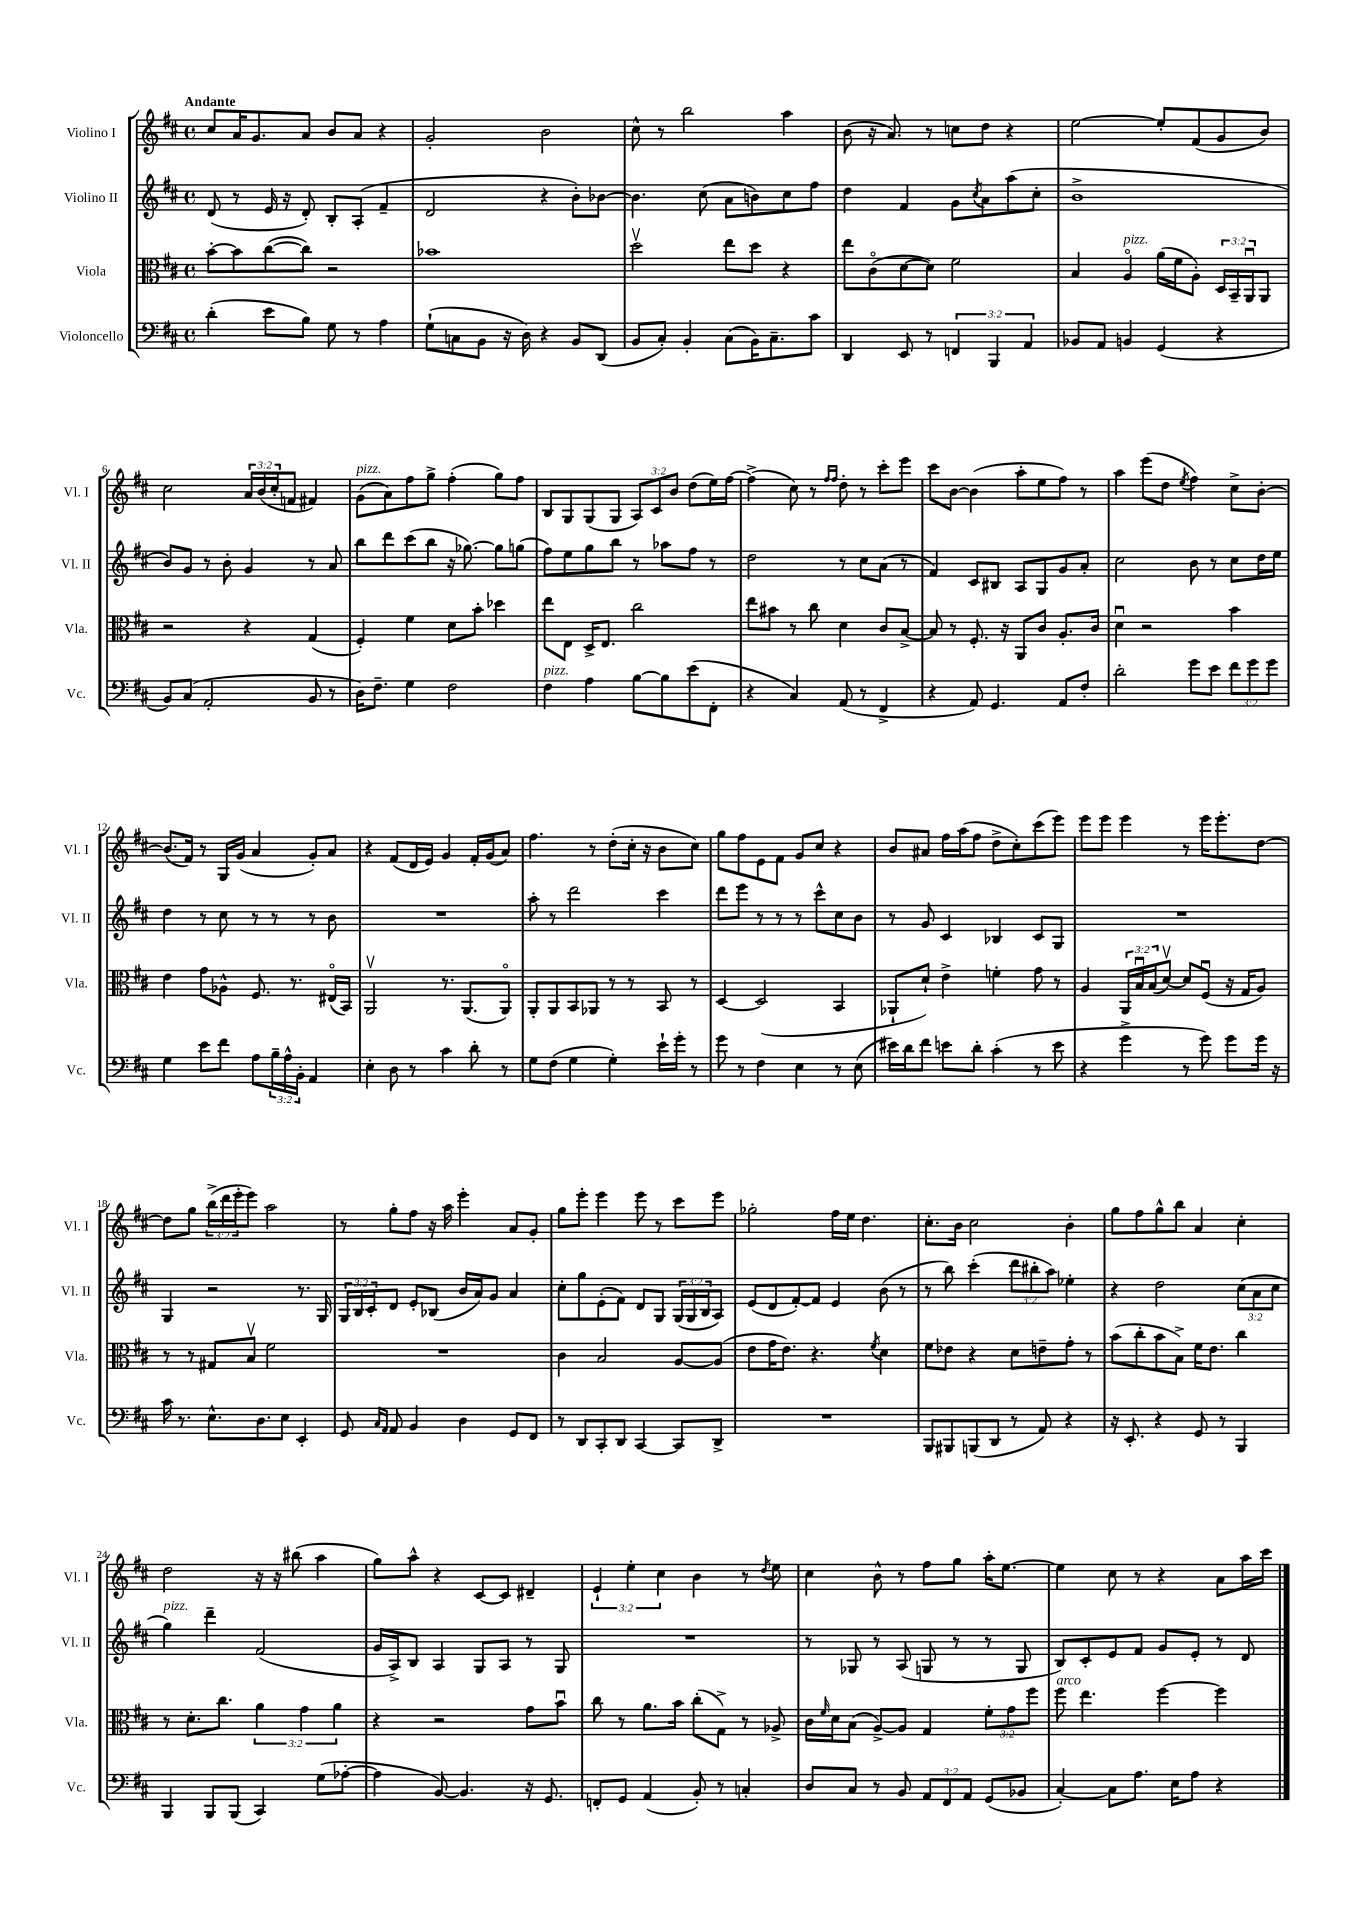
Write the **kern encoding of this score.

**kern	**kern	**kern	**kern
*staff4	*staff3	*staff2	*staff1
*clefF4	*clefC3	*clefG2	*clefG2
*k[f#c#]	*k[f#c#]	*k[f#c#]	*k[f#c#]
*M4/4	*M4/4	*M4/4	*M4/4
*met(c)	*met(c)	*met(c)	*met(c)
(4d'\	[8b'\L	(8d/	8cc#/L
.	8b\]	8r	16a/K
.	.	.	8.g/
8e\L	([8cc#\	16e/	.
.	.	16r	.
8B\J)	8cc#\]J)	8d'/)	8a/J
8G\	2r	8B'/L	8b/L
8r	.	(8A'/J	8a/J
4A\	.	4f#~/	4r
=	=	=	=
(8G`\L	1b-	2d/	2g'/
8C\	.	.	.
8BB\J	.	.	.
16r	.	.	.
16D\)	.	.	.
4r	.	4r	2b\
8BB/L	.	8b'\L)	.
(8DD/J	.	[8b-\J	.
=	=	=	=
8BB/L	2ddv\	4.b-\]	8cc#^^\
8C#'/J)	.	.	8r
4BB'/	.	.	2bb\
.	.	(8cc#\	.
(8C#\L	8ee\L	8a\L	.
16BB\K)	8dd\J	8b\)	.
8.C#~\	.	.	.
.	4r	8cc#\	4aa\
8c#\J	.	8ff#\J	.
=	=	=	=
4DD/	8ee\L	4dd\	(8b\
.	(8c#o\	.	16r
.	.	.	8.a/)
8EE/	[8d\	4f#/	.
8r	8d\]J)	.	8r
6FF/	2f#\	8g\L	8cc\L
.	.	8qcc#/	.
.	.	8a\	8dd\J
6BBB/	.	.	.
.	.	(8aa\	4r
6AA/	.	.	.
.	.	8cc#'\J	.
=	=	=	=
8BB-/L	4B/	1b^	[2ee\
8AA/J	.	.	.
4BB/	4Ao/	.	.
(4GG/	(16a\LL	.	8ee'/]L
.	16f#\J	.	.
.	8A'\J)	.	(8f#/
4r	24D/LL	.	8g/
.	24BB~/	.	.
.	24AAu/J	.	.
.	8AA/J	.	8b/J)
=	=	=	=
8BB/L)	2r	8b/L)	2cc#\
(8C#/J	.	8g/J	.
2AA'/	.	8r	.
.	.	8b'\	.
.	4r	4g/	24a/LL
.	.	.	(24b/
.	.	.	24cc#'/J
.	.	.	8f/J
8BB/	(4G/	8r	4f#/)
8r	.	8a/	.
=	=	=	=
16D\LK)	4F#'/)	8bb\L	(8g\L
8.F#~\J	.	.	.
.	.	8ddd\	8a\)
4G\	4f#\	(8ccc#\	8ff#\
.	.	8bb\J	8gg^\J
2F#\	8d\L	16r	(4ff#'\
.	.	[8.gg-\)	.
.	8b'\J	.	.
.	4dd-\	8gg-\]L	8gg\L)
.	.	(8gg\J	8ff#\J
=	=	=	=
4F#\	8ee\L	8ff#\L)	8B/L
.	8E\J	8ee\	8G/
4A\	16D^/LK	8gg\	(8G/
.	8.E/J	.	.
.	.	8bb\J	8G/J
[8B\L	2cc#\	8r	12A/L)
.	.	.	12c#/
8B\]	.	8aa-\L	.
.	.	.	12b/J
(8e\	.	8ff#\J	(8dd\L
8FF#'\J	.	8r	16ee\L)
.	.	.	[16ff#\JJ
=	=	=	=
4r	8ee\L	2dd\	(4ff#^\]
.	8b#\J	.	.
4C#/)	8r	.	8cc#\)
.	8cc#\	.	8r
.	.	.	16qqff#/LL
.	.	.	16qqff#/JJ
(8AA/	4d\	8r	8dd'\
8r	.	8cc#\L	8r
4FF#^/	8c#/L	(8a\J	8ccc#'\L
.	[8B^/J	8r	8eee\J
=	=	=	=
4r	8B/]	4f#/)	8ccc#\L
.	8r	.	[8b\J
8AA/)	8.F#'/	8c#/L	(4b\]
4.GG/	.	8B#/J	.
.	16r	.	.
.	8AA/L	8A/L	8aa'\L
.	8c#/J	8G/	8ee\
8AA/L	8.A'/L	8g/	8ff#\J)
8F#'/J	.	8a'/J	8r
.	16c#/Jk	.	.
=	=	=	=
2d'\	4du\	2cc#\	4aa\
.	2r	.	(8eee\L
.	.	.	8dd\J
.	.	.	8qee/
8g\L	.	8b\	4ff#\)
8e\J	.	8r	.
12f#\L	4b\	8cc#\L	8cc#^\L
12g\	.	.	.
.	.	16dd\L	[8b'\J
12g\J	.	.	.
.	.	16ee\JJ	.
=	=	=	=
4G\	4e\	4dd\	(8.b/]L
.	.	.	16f#/Jk)
8e\L	8g\L	8r	8r
8f#\J	8A-^^\J	8cc#\	16G/LL
.	.	.	(16g/JJ
8A\L	8.F#/	8r	4a/
24B~\L	.	8r	.
24A^^\	.	.	.
.	8.r	.	.
24BB'\JJ	.	.	.
4AA/	.	8r	8g'/L)
.	(16E#o/LL	8b\	8a/J
.	16BB/JJ)	.	.
=	=	=	=
4E'\	2AAv/	1r	4r
8D\	.	.	(8f#/L
8r	.	.	16d/L
.	.	.	16e/JJ)
4c#\	8.r	.	4g/
.	(8.AA/L	.	.
8d'\	.	.	16f#'/LL
.	.	.	(16g/J
8r	8AAo/J)	.	8a/J)
=	=	=	=
8G\L	8AA'/L	8aa'\	4.ff#\
(8F#\J	8AA/	8r	.
4G\	8BB/	2ddd\	.
.	8AA-/J	.	8r
4G'\)	8r	.	(8dd'\L
.	8r	.	16cc#'\Jk
.	.	.	16r
16e`\LL	8BB/	4ccc#\	8b\L
16g'\JJ	.	.	.
8r	8r	.	8cc#\J)
=	=	=	=
8g\	[4D/	8ddd\L	8gg\L
8r	.	8eee\J	8ff#\
4F#\	(2D/]	8r	8e\
.	.	8r	8f#\J
4E\	.	8r	8g/L
.	.	8ccc#^^\L	8cc#/J
8r	4BB/	8cc#\	4r
(8E\	.	8b\J	.
=	=	=	=
16e#\LL)	8AA-`/L	8r	8b/L
16d\J	.	.	.
8f#\J	8d`/J)	8g/	8a#/J
8e\L	4e^\	4c#/	16ff#\LL
.	.	.	(16aa\J
8d'\J	.	.	8ff#\J
(4c#'\	4f'\	4B-/	8dd^\L
.	.	.	8cc#'\)
8r	8g\	8c#/L	(8ccc#\
8e\	8r	8G/J	8eee\J)
=	=	=	=
4r	4A/	1r	8eee\L
.	.	.	8eee\J
4g^\	24AA/LL	.	4eee\
.	24Bu/	.	.
.	(24B/J	.	.
.	[8dv/J)	.	.
8r	8d/]L	.	8r
8g\)	(8F#u/J	.	16eee\LK
.	.	.	8.eee'\
8g\L	16r	.	.
.	16G/LK	.	.
16g\Jk	8A/J)	.	[8dd\J
16r	.	.	.
=	=	=	=
16c#\	8r	4G/	8dd\]L
8.r	.	.	.
.	8r	.	8gg\J
8.E^^\L	8G#/L	2r	(24bb^\LL
.	.	.	24ddd\
.	.	.	24eee'\J
.	8Bv/J	.	8eee\J)
8.D\	.	.	.
.	2f#\	.	2aa\
8E\J	.	.	.
4EE'/	.	8.r	.
.	.	16G/	.
=	=	=	=
8GG/	1r	24G/LL	8r
.	.	24B/	.
.	.	24c#'/J	.
16qqC#/LL	.	.	.
16qqAA/JJ	.	.	.
8AA/	.	8d/J	8gg'\L
4BB/	.	8e'/L	8ff#\J
.	.	(8B-/J	16r
.	.	.	16aa\
4D\	.	16b/LL	4eee'\
.	.	16a/J)	.
.	.	8g/J	.
8GG/L	.	4a/	8a/L
8FF#/J	.	.	8g'/J
=	=	=	=
8r	4c#\	8cc#'\L	8gg\L
8DD/L	.	8gg\	8eee'\J
8CC#'/	2B/	(8e'\	4eee\
8DD/J	.	8f#\J)	.
[4CC#/	.	8d/L	8eee\
.	.	8G/J	8r
8CC#/]L	[8A/L	(24G/LL	8ccc#\L
.	.	24G/	.
.	.	24B/J	.
8DD^/J	(8A/]J	8A/J)	8eee\J
=	=	=	=
1r	8e\L	(8e/L	2gg-'\
.	16g\K	8d/	.
.	8.e\J)	.	.
.	.	[8f#'/)	.
.	4.r	8f#/]J	.
.	.	4e/	16ff#\LL
.	.	.	16ee\JJ
.	.	.	4.dd\
.	8qf#/	.	.
.	4d\	(8b\	.
.	.	8r	.
=	=	=	=
8BBB/L	8f#\L	8r	8.cc#'\L
8BBB#/	8e-\J	8bb\)	.
.	.	.	16b\Jk
(8BBB/	4r	(4ccc#'\	2cc#\
8DD/J	.	.	.
8r	8d\L	12ddd\L	.
.	.	12bb#'\	.
8AA/)	8e~\	.	.
.	.	12aa\J)	.
4r	8g'\J	4ee-'\	4b'\
.	8r	.	.
=	=	=	=
16r	(8b\L	4r	8gg\L
8.EE'/	.	.	.
.	8cc#'\	.	8ff#\
4r	8b\	2dd\	8gg^^\
.	8B^\J)	.	8bb\J
8GG/	16f#\LK	.	4a/
.	8.e\J	.	.
8r	.	.	.
4BBB/	4cc#\	(12cc#\L	4cc#'\
.	.	12a\	.
.	.	12cc#\J	.
=	=	=	=
4BBB/	8r	4gg\)	2dd\
.	8.d'\L	.	.
8BBB/L	.	4ddd~\	.
.	8.cc#\J	.	.
(8BBB/J	.	.	.
4CC#/)	6a\	(2f#/	16r
.	.	.	16r
.	.	.	(8bb#\
.	6g\	.	.
(8G\L	.	.	4aa\
.	6a\	.	.
[8A-'\J	.	.	.
=	=	=	=
4A-\]	4r	16g/LL	8gg\L)
.	.	16A^/J)	.
.	.	8B/J	8aa^^\J
[8BB/)	2r	4A/	4r
4.BB/]	.	.	.
.	.	8G/L	[8c#/L
.	.	8A/J	8c#/]J
16r	8g\L	8r	4d#~/
8.GG/	.	.	.
.	8bu\J	8G/	.
=	=	=	=
8FF'/L	8cc#\	1r	6e`/
8GG/J	8r	.	.
.	.	.	6ee'\
(4AA/	8.a\L	.	.
.	.	.	6cc#\
.	16b\Jk	.	.
8BB'/)	(8cc#'\L	.	4b\
8r	8G^\J)	.	.
4C'/	8r	.	8r
.	.	.	8qdd/
.	8A-^/	.	8ee\
=	=	=	=
8D/L	16c#\LL	8r	4cc#\
.	16qqf#/	.	.
.	16d\J	.	.
8C#/J	(8B\J	8G-/	.
8r	[8A^/L)	8r	8b^^\
8BB/	8A/]J	(8A/	8r
12AA/L	4G/	8G/	8ff#\L
12FF#/	.	.	.
.	.	8r	8gg\J
12AA/J	.	.	.
(8GG/L	12f#'\L	8r	16aa'\LK
.	.	.	[8.ee\J
.	12g\	.	.
8BB-/J	.	8G/	.
.	12ff#\J	.	.
=	=	=	=
[4C#'/)	8ff#\	8B/L)	4ee\]
.	4.ee\	8c#'/	.
8C#\]L	.	8e/	8cc#\
8.A\J	.	8f#/J	8r
.	[4ff#\	8g/L	4r
16E\LK	.	.	.
8A\J	.	8e'/J	.
4r	4ff#\]	8r	8a\L
.	.	8d/	16aa\L
.	.	.	16ccc#\JJ
==	==	==	==
*-	*-	*-	*-
